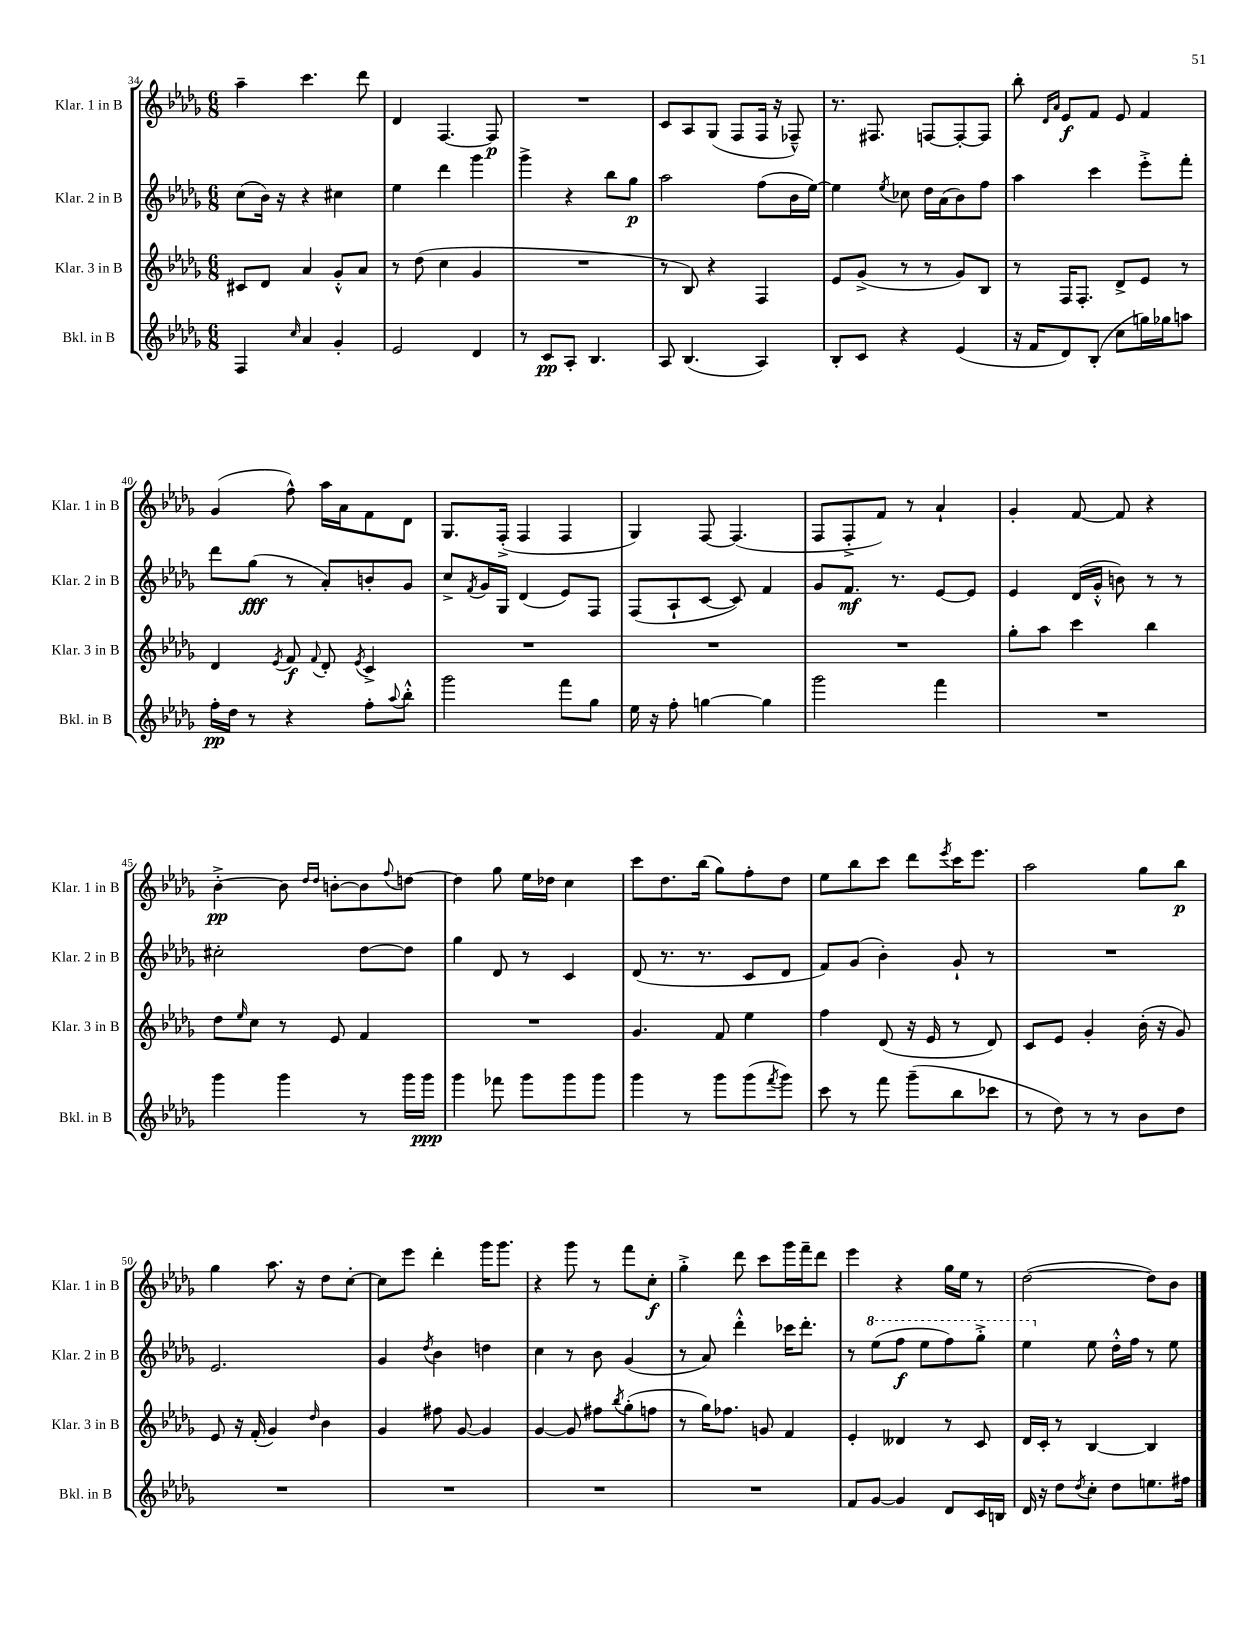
<<
\new StaffGroup <<
\new Staff = "s0" \with { instrumentName = "Klar. 1 in B" shortInstrumentName = "Klar. 1 in B" } {
    \clef treble \key des \major \numericTimeSignature \time 6/8
    aes''4-- c'''4. des'''8 |
    des'4 f4.~ f8\p |
    R2. |
    c'8 aes8 ges8( f8 f16 r16 fes8---^) |
    r8. fis8. f8~ f8~-. f8 |
    bes''8-. \grace { des'16 aes'16 } ees'8\f f'8 ees'8 f'4 |
    ges'4( f''8-^) aes''16 aes'16 f'8 des'8 |
    ges8. f16-.->( f4 f4 |
    ges4) f8~ f4.( |
    f8 f8-.-> f'8) r8 aes'4-! |
    ges'4-. f'8~ f'8 r4 |
    bes'4~-.->\pp bes'8 \grace { des''16 des''16 } b'8~-. b'8 \appoggiatura { f''8 } d''8~ |
    d''4 ges''8 ees''16 des''16 c''4 |
    c'''8 des''8. bes''16( ges''8) f''8-. des''8 |
    ees''8 bes''8 c'''8 des'''8 \acciaccatura { ees'''8 } c'''16 ees'''8. |
    aes''2 ges''8 bes''8\p |
    ges''4 aes''8. r16 des''8 c''8~-. |
    c''8 ees'''8 des'''4-. ges'''16 ges'''8. |
    r4 ges'''8 r8 f'''8 c''8-.\f |
    ges''4-.-> des'''8 c'''8 ges'''16 f'''16-- des'''8 |
    ees'''4 r4 ges''16 ees''16 r8 |
    des''2~( des''8) bes'8 \bar "|." |
}
\new Staff = "s1" \with { instrumentName = "Klar. 2 in B" shortInstrumentName = "Klar. 2 in B" } {
    \clef treble \key des \major \numericTimeSignature \time 6/8
    c''8( bes'16) r16 r4 cis''4 |
    ees''4 des'''4 ges'''4 |
    ges'''4-> r4 bes''8 ges''8\p |
    aes''2 f''8( bes'16 ees''16~) |
    ees''4 \acciaccatura { ees''8 } ces''8 des''16 aes'16( bes'8) f''8 |
    aes''4 c'''4 ees'''8-.-> f'''8-. |
    des'''8 ges''8\fff( r8 aes'8-.) b'8-. ges'8 |
    c''8-> \acciaccatura { f'8 } ges'16 ges16 des'4( ees'8) f8 |
    f8( aes8-! c'8~ c'8) f'4 |
    ges'8 f'8.\mf r8. ees'8~ ees'8 |
    ees'4 des'16( ges'16-.-^ b'8) r8 r8 |
    cis''2-. des''8~ des''8 |
    ges''4 des'8 r8 c'4 |
    des'8( r8. r8. c'8 des'8 |
    f'8) ges'8( bes'4-.) ges'8-! r8 |
    R2. |
    ees'2. |
    ges'4 \acciaccatura { des''8 } bes'4 d''4 |
    c''4 r8 bes'8 ges'4( |
    r8 aes'8) des'''4-.-^ ces'''16 des'''8.-. |
    r8 \ottava #1 ees'''8( f'''8\f ees'''8 f'''8) ges'''8-.-> |
    ees'''4 \ottava #0 ees''8 des''16-.-^ f''16 r8 ees''8 \bar "|." |
}
\new Staff = "s2" \with { instrumentName = "Klar. 3 in B" shortInstrumentName = "Klar. 3 in B" } {
    \clef treble \key des \major \numericTimeSignature \time 6/8
    cis'8 des'8 aes'4 ges'8-.-^ aes'8 |
    r8 des''8( c''4 ges'4 |
    R2. |
    r8 bes8) r4 f4 |
    ees'8 ges'8->( r8 r8 ges'8) bes8 |
    r8 f16 f8.-. des'8-> ees'8 r8 |
    des'4 \acciaccatura { ees'8 } f'8\f \appoggiatura { f'8 } des'8-. \acciaccatura { ees'8 } c'4-> |
    R2. |
    R2. |
    R2. |
    ges''8-. aes''8 c'''4 bes''4 |
    des''8 \grace { ees''16 } c''8 r8 ees'8 f'4 |
    R2. |
    ges'4. f'8 ees''4 |
    f''4 des'8( r16 ees'16 r8 des'8) |
    c'8 ees'8 ges'4-. bes'16-.( r16 ges'8) |
    ees'8 r16 f'16-.( ges'4) \grace { des''16 } bes'4 |
    ges'4 fis''8 ges'8~ ges'4 |
    ges'4~ ges'8 fis''8 \acciaccatura { bes''8 } ges''8-.( f''8 |
    r8 ges''16) fes''8. g'8 f'4 |
    ees'4-. deses'4 r8 c'8 |
    des'16 c'16-. r8 bes4~ bes4 \bar "|." |
}
\new Staff = "s3" \with { instrumentName = "Bkl. in B" shortInstrumentName = "Bkl. in B" } {
    \clef treble \key des \major \numericTimeSignature \time 6/8
    f4 \grace { c''16 } aes'4 ges'4-. |
    ees'2 des'4 |
    r8 c'8\pp aes8-. bes4. |
    aes8 bes4.( aes4) |
    bes8-. c'8 r4 ees'4( |
    r16 f'16 des'8) bes8-.( c''8 g''16) ges''16 a''8 |
    f''16-.\pp des''16 r8 r4 f''8-. \appoggiatura { aes''8 } bes''8-.-^ |
    ges'''2 f'''8 ges''8 |
    ees''16 r16 f''8-. g''4~ g''4 |
    ges'''2 f'''4 |
    R2. |
    ges'''4 ges'''4 r8 ges'''16 ges'''16\ppp |
    ges'''4 fes'''8 ges'''8 ges'''8 ges'''8 |
    ges'''4 r8 ges'''8 ges'''8( \acciaccatura { f'''8 } ges'''8) |
    c'''8 r8 f'''8 ges'''8--( bes''8 ces'''8 |
    r8 des''8) r8 r8 bes'8 des''8 |
    R2. |
    R2. |
    R2. |
    R2. |
    f'8 ges'8~ ges'4 des'8 c'16 b16 |
    des'16 r16 des''8 \acciaccatura { des''8 } c''8-. des''8 e''8. fis''16 \bar "|." |
}
>>
>>
\layout { \context { \Score currentBarNumber = #34 } }
